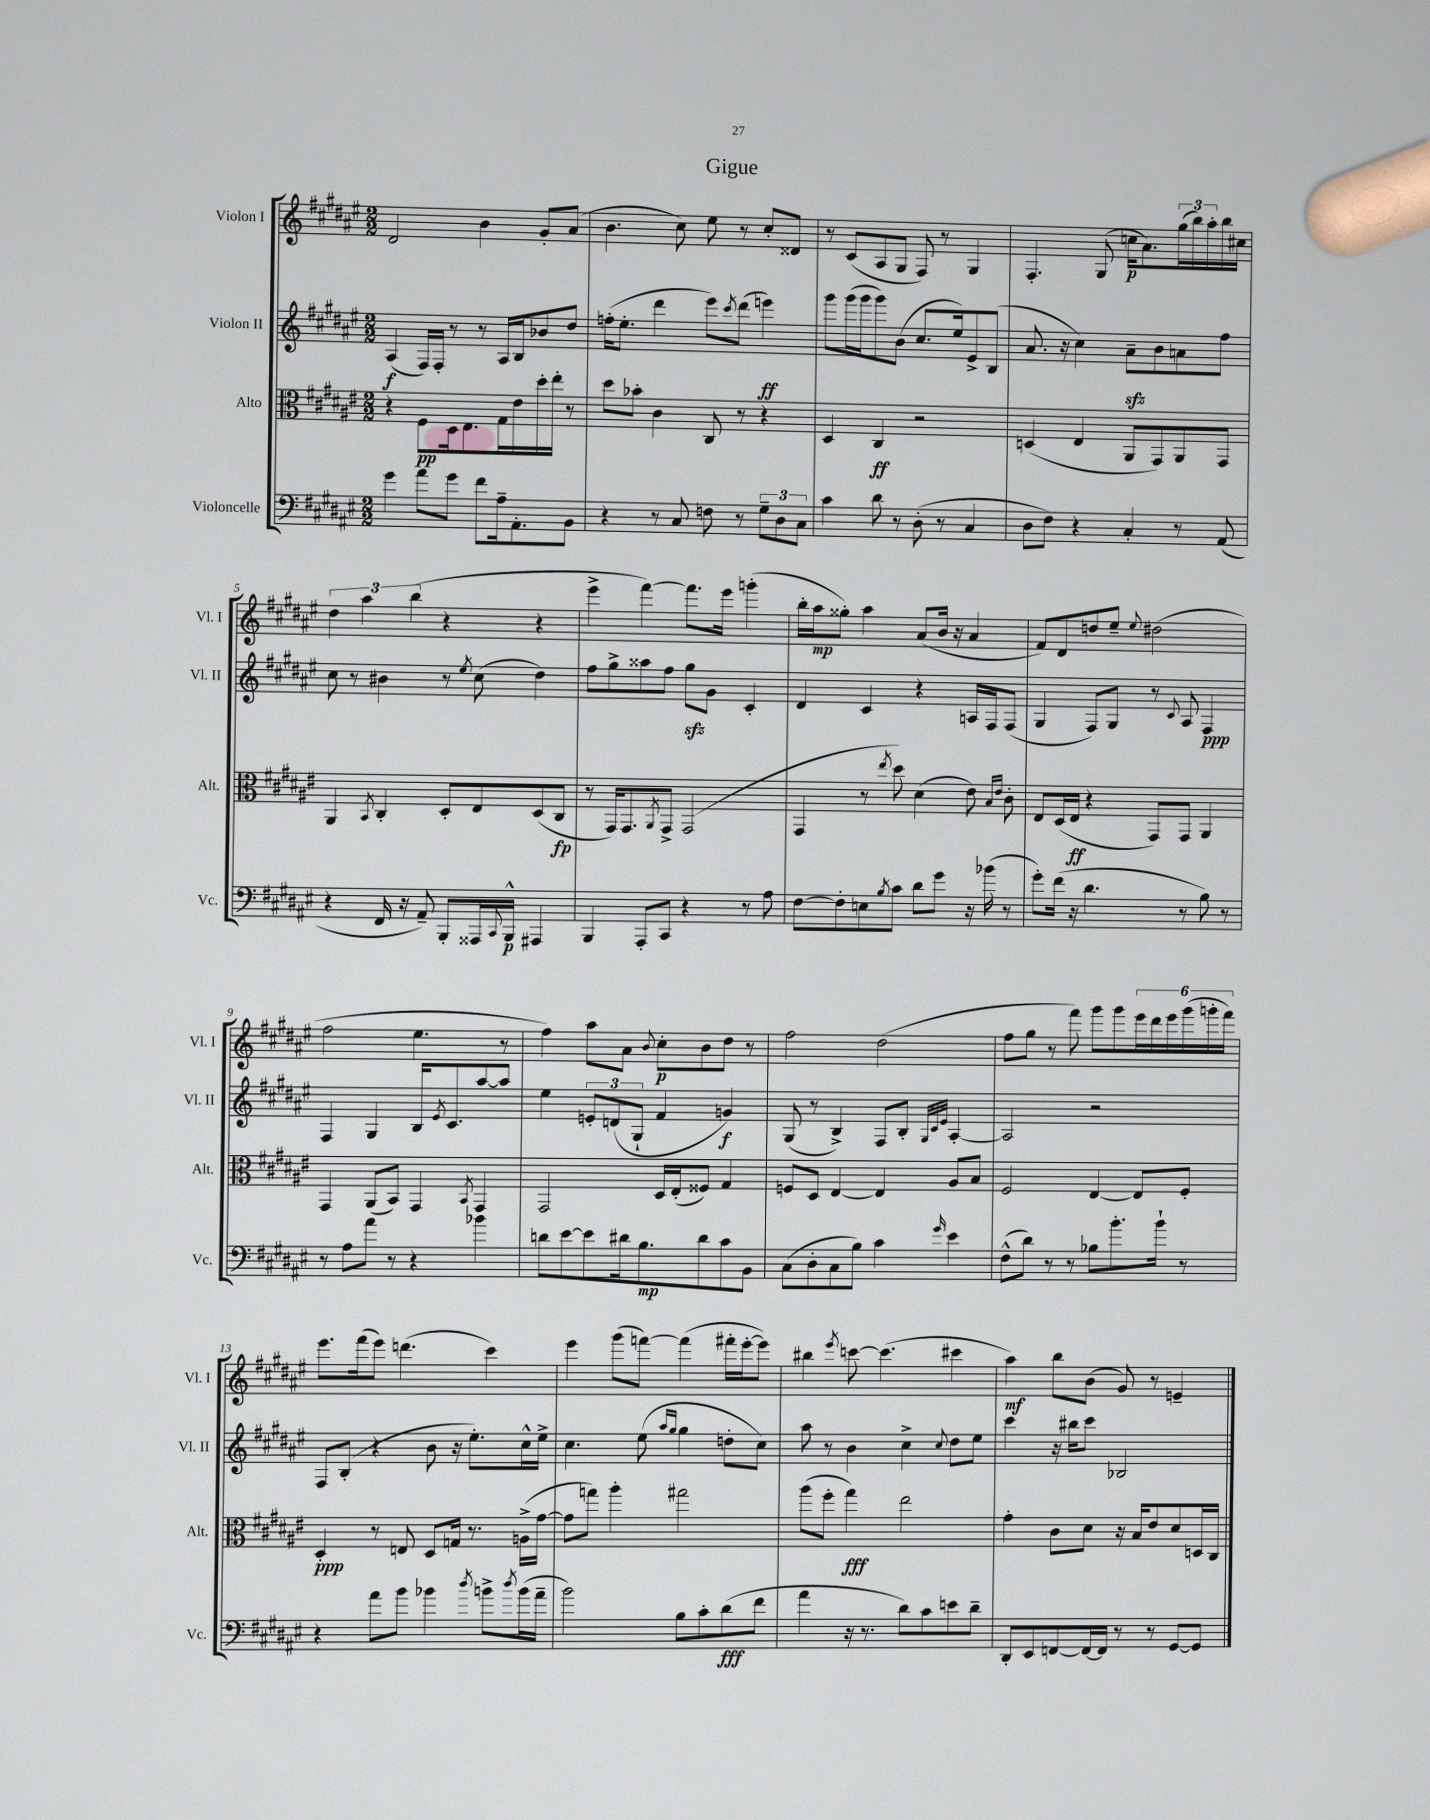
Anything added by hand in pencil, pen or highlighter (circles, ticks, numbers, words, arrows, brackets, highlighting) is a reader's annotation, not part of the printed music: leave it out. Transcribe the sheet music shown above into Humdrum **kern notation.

**kern	**kern	**kern	**kern
*staff4	*staff3	*staff2	*staff1
*clefF4	*clefC3	*clefG2	*clefG2
*k[f#c#g#d#a#e#]	*k[f#c#g#d#a#e#]	*k[f#c#g#d#a#e#]	*k[f#c#g#d#a#e#]
*M2/2	*M2/2	*M2/2	*M2/2
4g#	4r	(4A#	2d#
8a#	8F#	16F#)	.
.	.	16F#'	.
8g#	16D#	8r	.
.	8.E#	.	.
8f#	.	8r	4b
16A#~	16G#	16A#	.
8.AA#'	16e#	16B	.
.	16dd#'	8b-	8g#'
.	16ee#'	.	.
8BB	8r	8dd#	(8a#
=	=	=	=
4r	8dd#	(16ff'	4.b
.	.	8.ee#'	.
.	8b-'	.	.
8r	4c#	4ddd#	.
8C#	.	.	8cc#)
8F	8C#	8eee#)	8ee#
.	.	8qccc#	.
8r	8r	(8ddd#	8r
12G#~	4r	4eee)	8cc#'
12D#	.	.	.
.	.	.	8d##
12C#	.	.	.
=	=	=	=
4c#	4D#	8ggg#	8r
.	.	(16ggg#	(8c#
.	.	16ggg#	.
8d#	4C#	8ggg#)	8A#
8r	.	(8b	8G#
(8D#'	2r	8.cc#	8F#)
8r	.	.	8r
.	.	16ee#)	.
4C#	.	8e#^	4G#
.	.	(8B	.
=	=	=	=
8D#	(4D	8.a#	4.F#'
8F#)	.	.	.
.	.	16r	.
4r	4E#	4cc#)	.
.	.	.	(8G#
4C#'	8AA#	8a#~	16cc
.	.	.	8.a#)
.	8GG#)	8b	.
8r	8AA#	8a	(24gg#
.	.	.	24bb)
.	.	.	24aa#'
(8AA#	8GG#	8ff#	16bb
.	.	.	16cc#
=	=	=	=
4r	4AA#	8cc#	6dd#
.	.	8r	.
.	.	.	6aa#
.	8qBB	.	.
16FF#	4C#'	4b#	.
16r	.	.	.
.	.	.	(6bb
8AA#~)	.	.	.
8BBB'	8D#'	8r	4r
.	.	8qee#	.
16AAA##	8E#	(8cc#	.
8qqCC#	.	.	.
16BBB^^	.	.	.
4AAA#	(8D#	4dd#)	4r
.	8C#	.	.
=	=	=	=
4BBB	8r	8ff#	4eee#^
.	16GG#)	8gg#^	.
.	8.GG#	.	.
8AAA#'	.	8aa##	[4fff#)
.	8qAA#	.	.
8CC#	8GG#^	8ff#	.
4r	(2GG#	8gg#	8.fff#]
.	.	8g#	.
.	.	.	16eee#
8r	.	4c#'	(4ggg'
8A#	.	.	.
=	=	=	=
[8F#	4GG#	4d#	16bb'
.	.	.	16aa#
8F#']	.	.	8gg##')
8E	8r	4c#	4aa#
8qB	8qee#	.	.
8c#	8dd#)	.	.
8d#	(4d#	4r	(8a#
8g#	.	.	16b
.	.	.	16r
16r	8e#)	16A	4a#
(16b-	.	16F#	.
.	16qqB	.	.
.	16qqe#	.	.
8r	8c#'	(8F#	.
=	=	=	=
8g#')	8E#	4G#	8f#)
(16f#	(16D#	.	8d#
16r	16E#	.	.
4.d#	4r	8F#)	8dd
.	.	8G#	8ee#~
.	.	.	8qqee#
.	8GG#)	8r	(2dd#
.	.	8qqc#	.
8r	8GG#	8A#	.
8B)	4AA#	4F#	.
8r	.	.	.
=	=	=	=
8r	4GG#	4F#	2ff#
8A#	.	.	.
8a#	(8AA#	4G#	.
8r	8BB)	.	.
4r	4GG#	16B	4.ee#
.	.	8qe#	.
.	.	8.c#	.
.	8qBB	.	.
4b-	4GG#	[8aa#	.
.	.	8aa#]	8r
=	=	=	=
8d	2GG#	4ee#	4ff#)
[8e#	.	.	.
8e#]	.	12e'	8aa#
.	.	(12d	.
16d#	.	.	8a#
.	.	12G#`	.
8.B	.	.	.
.	.	.	8qqb
.	16D#	4f#	8cc#'
.	(16E#'	.	.
8d#	8F##)	.	8b
8c#	4G#	4g)	8dd#
8BB	.	.	8r
=	=	=	=
(8C#	8F	(8G#	2ff#
8D#'	8D#	8r	.
8C#	[4E#	4B^)	.
8B)	.	.	.
4c#	4E#]	8F#	(2dd#
.	.	8B'	.
.	.	32qqG#	.
.	.	32qqc#	.
16qqg#	.	32qqe#	.
4e#	8A#	[4A#'	.
.	8B	.	.
=	=	=	=
(8F#^^	2F#	2A#]	8ff#
8d#)	.	.	8gg#
8r	.	.	8r
8r	.	.	8fff#)
8B-	[4E#	2r	8ggg#
8.b'	.	.	8ggg#
.	8E#]	.	24eee#
.	.	.	24ddd#
16b`	.	.	.
.	.	.	24eee#
8r	8F#'	.	(24ggg#
.	.	.	24ggg'
.	.	.	24fff#)
=	=	=	=
4r	4D#'	8F#	8.eee#
.	.	(8B'	.
.	.	.	(16fff#
8a#	8r	4r	8eee#)
8b	8E	.	(4.ddd
4b-	8D#	8b	.
.	16G	16r	.
.	8.r	8.ee#')	.
8qdd#	.	.	.
8b^	.	.	4ccc#)
8qdd#	.	.	.
(16b	(16A^	16cc#^^	.
16a#~	[16g#	16ee#^	.
=	=	=	=
2b)	8g#]	4.cc#	4eee#
.	8gg)	.	.
.	4aa#'	.	(8ggg#
.	.	(8ee#	[8fff)
.	.	16qqaa#	.
.	.	16qqgg#	.
8B	2gg#	4gg#	(4fff]
8c#'	.	.	.
(8d#	.	8dd'	16fff#'
.	.	.	[16eee#'
8f#	.	8cc#)	8eee#])
=	=	=	=
4a#	(8aa#	8aa#	4bb#
.	8ff#'	8r	.
.	.	.	8qeee#
16r	4gg#)	4b	[8ccc
8.r	.	.	.
.	.	.	(4.ccc]
8d#)	2ee#	4cc#^	.
8c#	.	.	.
.	.	8qqcc#	.
8e	.	8dd#	4ccc#
8d#~	.	8ee#	.
=	=	=	=
8DD#'	4g#'	4ccc#	4aa#)
8EE#	.	.	.
[8FF	8c#	16r	8bb
.	.	16bb#	.
16FF_	8d#	8ccc#	(8b
16FF]	.	.	.
8r	16r	2B-	8g#)
.	16B	.	.
8r	8e#	.	8r
[8GG#	8d#	.	4e~
8GG#]	16D	.	.
.	16C#	.	.
==	==	==	==
*-	*-	*-	*-
